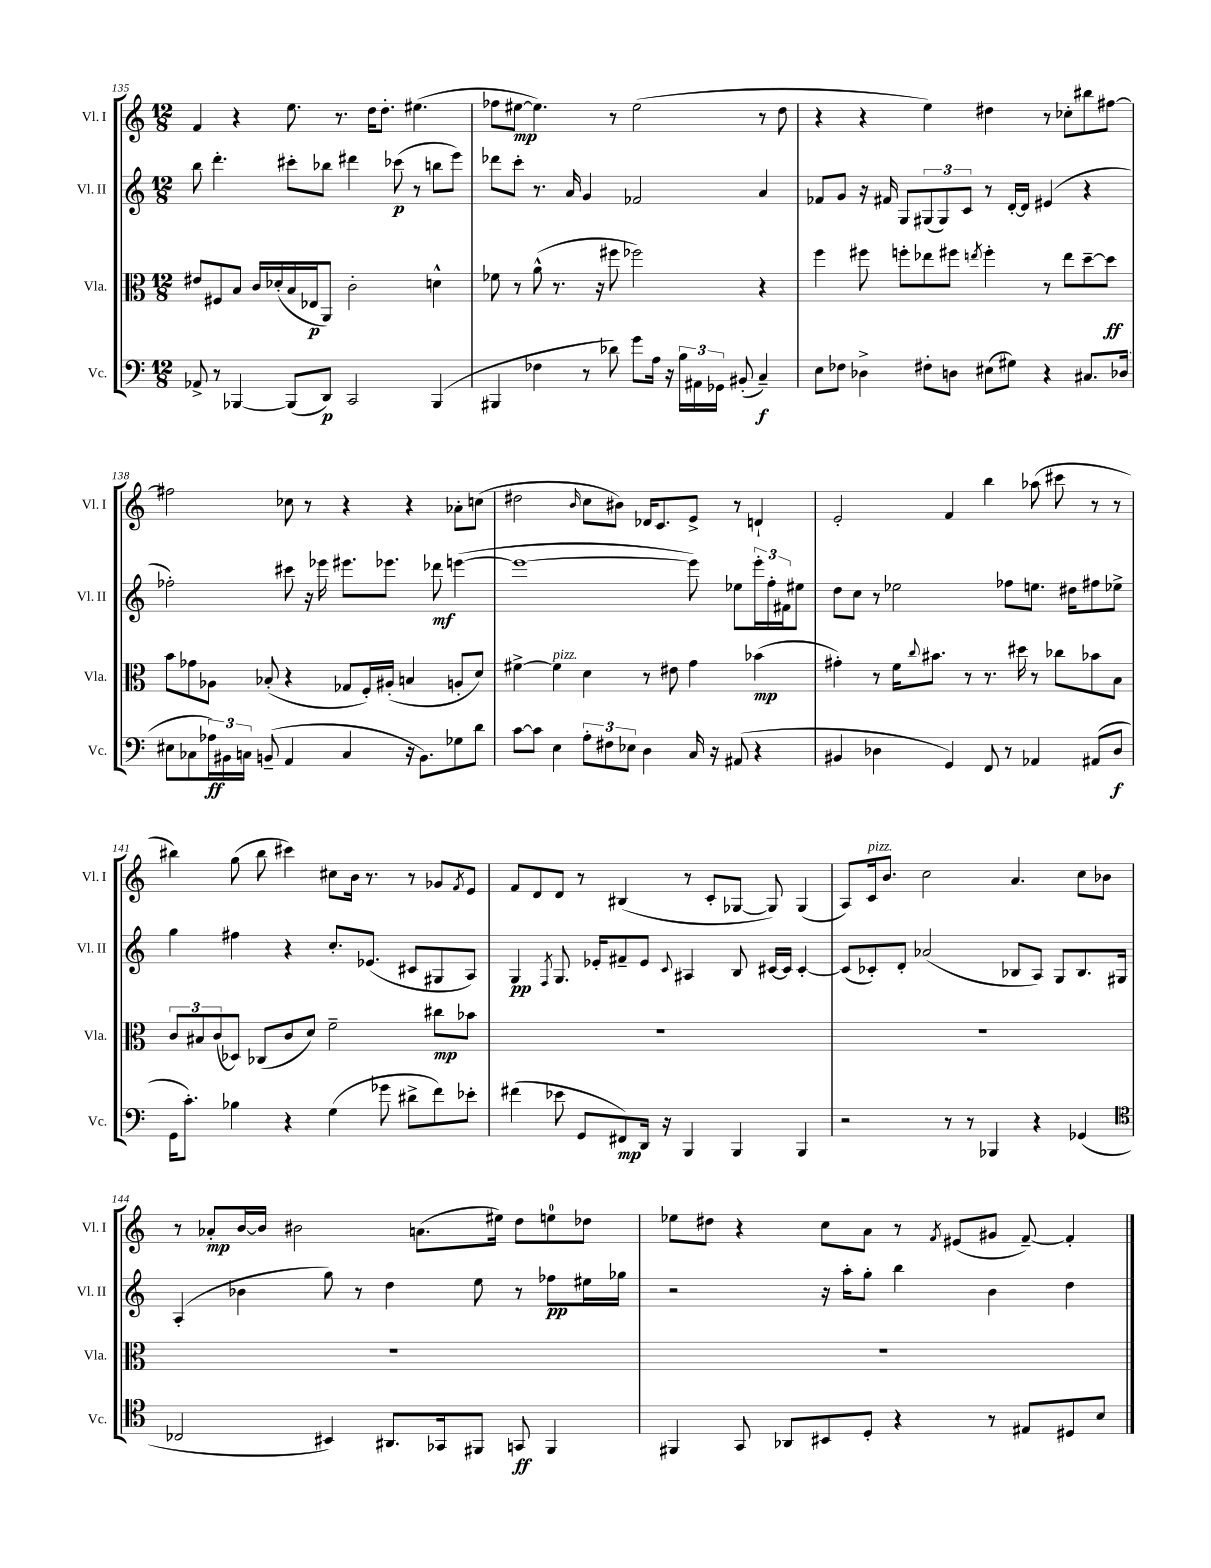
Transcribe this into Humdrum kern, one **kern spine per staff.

**kern	**kern	**kern	**kern
*staff4	*staff3	*staff2	*staff1
*clefF4	*clefC3	*clefG2	*clefG2
*k[]	*k[]	*k[]	*k[]
*M12/8	*M12/8	*M12/8	*M12/8
8AA-^	8e#	8bb	4f
8r	8F#	4.ddd'	.
[4BBB-	8B	.	4r
.	16c	.	.
.	(16d-'	.	.
(8BBB-]	16B	8ccc#'	8.ee
.	16E-	.	.
8DD)	8AA)	8bb-	.
.	.	.	8.r
2CC	2c'	4ddd#	.
.	.	.	16dd
.	.	.	8.dd'
.	.	(8ccc-	.
.	.	8r	(4.ee#
(4BBB-	4d^^	8bb	.
.	.	8eee)	.
=	=	=	=
4BBB#	8f-	8ddd-	8ff-
.	8r	8ccc'	[8ee#
4F-	(8a^^	8.r	4.ee#])
.	8.r	.	.
.	.	16a	.
8r	.	4g	.
.	16r	.	.
8d-)	8ff#	.	8r
8g	2ff-)	2f-	(2ee#
16A	.	.	.
16r	.	.	.
24B	.	.	.
24AA#	.	.	.
24GG-	.	.	.
(8BB#'	.	.	.
4C~)	4r	4a	8r
.	.	.	8dd
=	=	=	=
8E	4ff	8f-	4r
8F-	.	8g	.
4D-^	8ff#	16r	4r
.	.	16f#	.
.	8ff'	8G	.
8F#'	8ee-	(12G#	4ee)
.	.	12G#)	.
8D	8ff#	.	.
.	.	12c	.
.	8qee	.	.
(8E#	4ff#'	8r	4dd#
8G#)	.	[16d'	.
.	.	16d]	.
4r	8r	(4e#	8r
.	8ee	.	8cc-'
8.C#	[8dd~	4r	8bb#
.	8dd]	.	[8ff#
(16D-	.	.	.
=	=	=	=
8E#	8b	2ff-')	2ff#]
8C-	8g-	.	.
24A-)	8A-	.	.
24BB#	.	.	.
24C	.	.	.
(8BB~	(8B-'	.	.
4AA	4r	8ccc#	8cc-
.	.	16r	8r
.	.	16eee-	.
4C	8G-	8.eee#	4r
.	16F')	.	.
.	(16A#'	8.eee-	.
16r	4B	.	4r
8.BB)	.	.	.
.	.	8ddd-	.
8G-	8A'	([4eee	8a-'
8d	8d)	.	(8cc
=	=	=	=
[8c	[4f#^	1eee_	2dd#
8c]	.	.	.
4E	4f#]	.	.
.	.	.	16qqb
12A'	4d	.	8cc
12F#	.	.	.
.	.	.	8b#)
12E-	.	.	.
4D	8r	.	16d-
.	.	.	8.c
.	8e#	.	.
16C	4g	8eee])	8e^
16r	.	.	.
(8AA#	.	8ee-	8r
4r	(4b-	24eee'	4d`
.	.	24ff'	.
.	.	24f#	.
.	.	8ee#	.
=	=	=	=
4BB#	4g#')	8dd	2e'
.	.	8cc	.
4D-	8r	8r	.
.	16f	2ee-	.
.	8qqcc	.	.
.	8.b#	.	.
4GG)	.	.	4f
.	8r	.	.
8FF	8.r	.	4bb
8r	.	8ff-	.
.	16dd#	.	.
4AA-	8r	8.ee	(8aa-
.	8cc-	.	8ccc#
.	.	16dd#	.
(8AA#	8b-	8ff#	8r
8D-	8B	8ee-^	8r
=	=	=	=
16GG	12c	4gg	4bb#)
8.c')	.	.	.
.	12B#	.	.
.	(12c	.	.
4B-	8D-)	4ff#	(8gg
.	(8C-	.	8bb#
4r	8c	4r	4ccc#)
.	8d)	.	.
(4G	2f~	8.cc'	8cc#
.	.	.	16b
.	.	(8.e-	8.r
8g-	.	.	.
8d#^	.	8c#	8r
8f)	8cc#	8G#	8g-
.	.	.	8qf
8e-'	8b-	8A)	8e
=	=	=	=
(4f#	1.r	4G	8f
.	.	.	8d
.	.	8qF	.
8e-	.	8.G	8d
8GG	.	.	8r
.	.	16e-'	.
8FF#)	.	8f#~	(4B#
16DD	.	8e-	.
16r	.	.	.
.	.	8qqc	.
4BBB	.	4A#	8r
.	.	.	8c'
4BBB	.	8B	[8G-
.	.	[16c#	8G-])
.	.	16c#]	.
4BBB	.	[4c#'	(4G-
=	=	=	=
2r	1.r	(8c#]	8A)
.	.	8c-')	16c
.	.	.	8.b
.	.	8d'	.
.	.	(2a-	2cc
8r	.	.	.
8r	.	.	.
4BBB-	.	.	.
.	.	8B-	4.a
4r	.	8A)	.
.	.	8G	.
(4GG-	.	8.B-	8cc
.	.	.	8b-
.	.	16G#	.
=	=	=	=
*clefC4	*	*	*
2C-	1.r	(4A'	8r
.	.	.	8a-'
.	.	4b-	[16b
.	.	.	16b]
.	.	.	2b#
4BB#)	.	8gg)	.
.	.	8r	.
8.AA#	.	4dd	.
.	.	.	(8.a
16GG-	.	.	.
8FF#	.	8ee	.
.	.	.	16ee#)
8GG	.	8r	8dd
4FF#	.	8ff-	8ee
.	.	16ee#	8dd-
.	.	16gg-	.
=	=	=	=
4FF#	1.r	2r	8ee-
.	.	.	8dd#
8GG	.	.	4r
8AA-	.	.	.
8BB#	.	16r	8cc
.	.	16aa'	.
8D'	.	8gg'	8a
4r	.	4bb	8r
.	.	.	8qf
.	.	.	(8e#
8r	.	4b	8g#
8E#	.	.	[8f~)
8D#	.	4dd	4f']
8B	.	.	.
==	==	==	==
*-	*-	*-	*-
